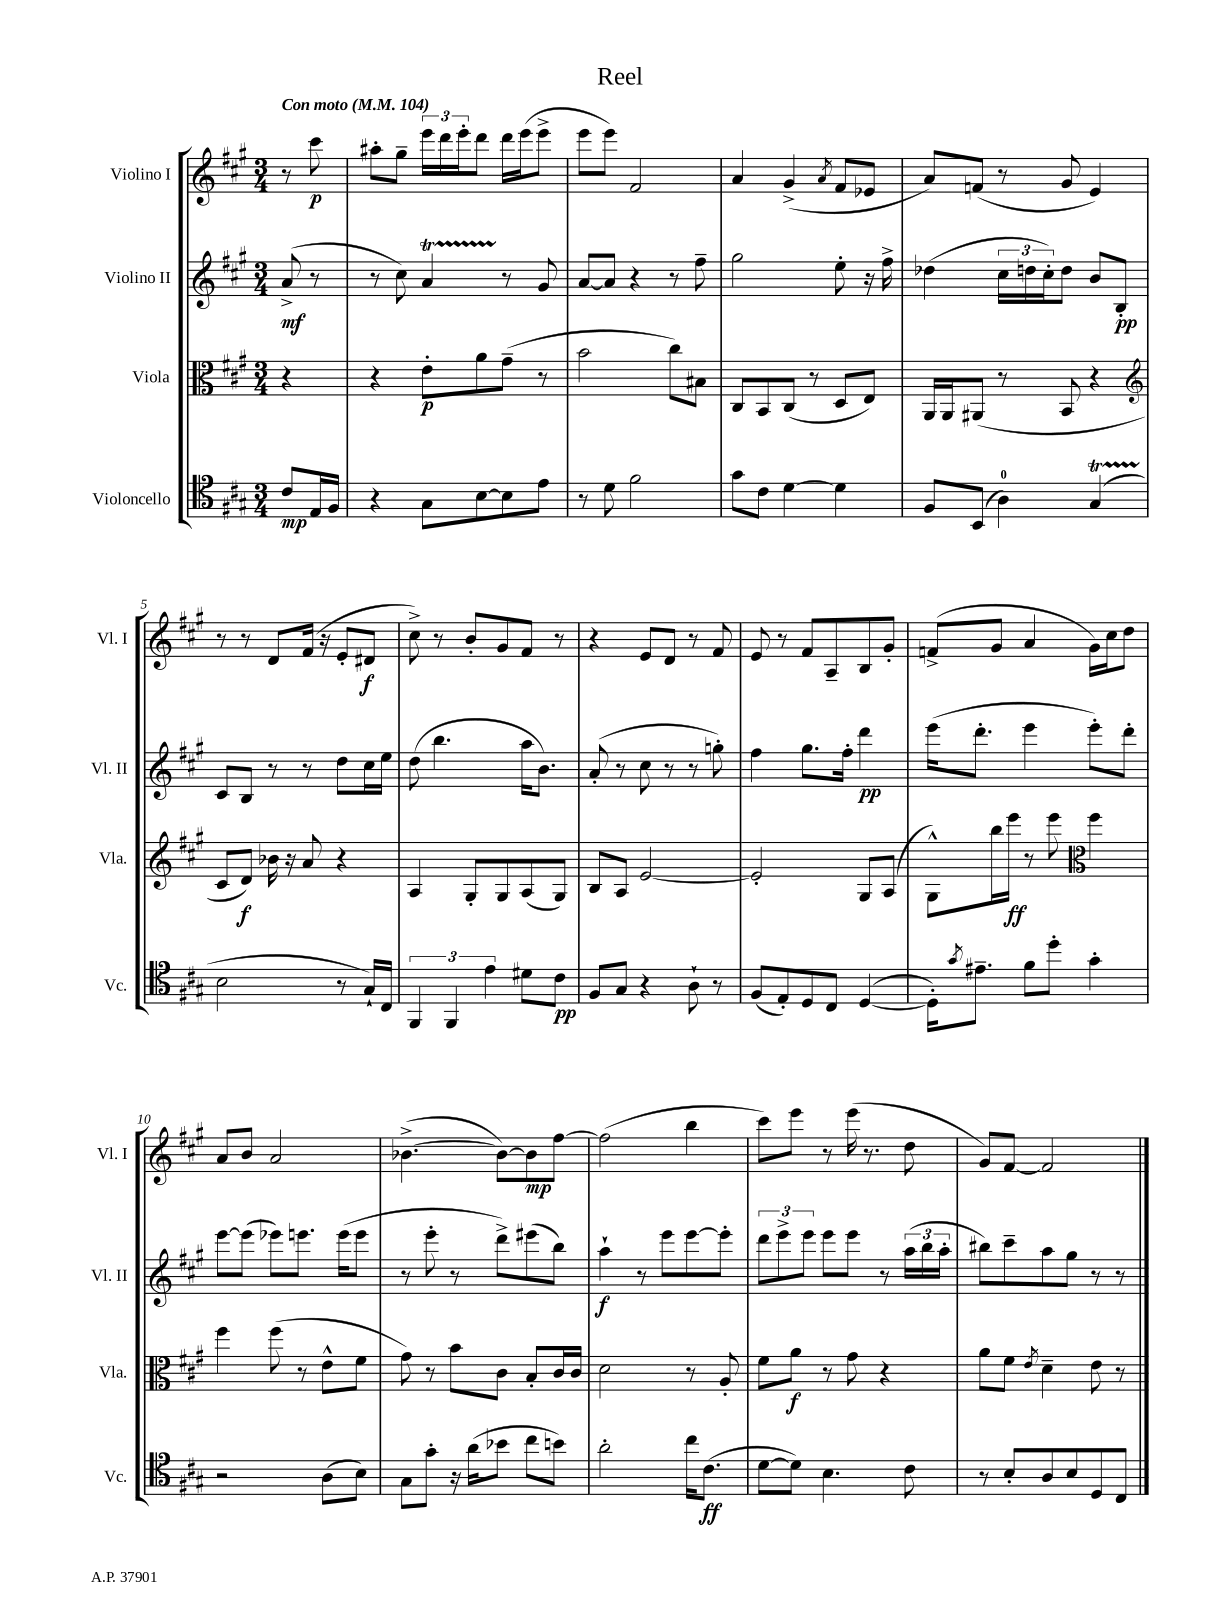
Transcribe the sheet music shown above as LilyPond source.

\header { title = "Reel" }
<<
\new StaffGroup <<
\new Staff = "s0" \with { instrumentName = "Violino I" shortInstrumentName = "Vl. I" } {
    \clef treble \key a \major \numericTimeSignature \time 3/4 \partial 4 \tempo "Con moto" 4 = 104
    r8 cis'''8\p |
    ais''8-. gis''8-- \tuplet 3/2 { e'''16 d'''16 e'''16-. } d'''8 d'''16 e'''16( e'''8-> |
    e'''8 e'''8) fis'2 |
    a'4 gis'4->( \acciaccatura { a'8 } fis'8 ees'8 |
    a'8) f'8( r8 gis'8 e'4) |
    r8 r8 d'8 fis'16( r16 e'8-. dis'8\f |
    cis''8->) r8 b'8-. gis'8 fis'8 r8 |
    r4 e'8 d'8 r8 fis'8 |
    e'8 r8 fis'8 a8-- b8 gis'8-. |
    f'8->( gis'8 a'4 gis'16) cis''16 d''8 |
    a'8 b'8 a'2 |
    bes'4.~->( bes'8~) bes'8\mp fis''8~ |
    fis''2( b''4 |
    cis'''8) e'''8 r8 e'''16( r8. d''8 |
    gis'8) fis'8~ fis'2 \bar "|." |
}
\new Staff = "s1" \with { instrumentName = "Violino II" shortInstrumentName = "Vl. II" } {
    \clef treble \key a \major \numericTimeSignature \time 3/4 \partial 4
    a'8->\mf( r8 |
    r8 cis''8) a'4\startTrillSpan r8\stopTrillSpan gis'8 |
    a'8~ a'8 r4 r8 fis''8-- |
    gis''2 e''8-. r16 fis''16-> |
    des''4( \tuplet 3/2 { cis''16 d''16 cis''16-.) } d''8 b'8 b8-.\pp |
    cis'8 b8 r8 r8 d''8 cis''16 e''16 |
    d''8( b''4. a''16 b'8.) |
    a'8-.( r8 cis''8 r8 r8 g''8-.) |
    fis''4 gis''8. fis''16-. d'''4\pp |
    e'''16( d'''8.-. e'''4 e'''8-.) d'''8-. |
    e'''8~ e'''8( ees'''8) e'''8. e'''16( e'''8 |
    r8 e'''8-. r8 d'''8->) eis'''8( b''8) |
    a''4-!\f r8 e'''8 e'''8~ e'''8-. |
    \tuplet 3/2 { d'''8 e'''8-> e'''8 } e'''8 e'''8 r8 \tuplet 3/2 { a''16( b''16 a''16-. } |
    bis''8) cis'''8-- a''8 gis''8 r8 r8 \bar "|." |
}
\new Staff = "s2" \with { instrumentName = "Viola" shortInstrumentName = "Vla." } {
    \clef alto \key a \major \numericTimeSignature \time 3/4 \partial 4
    r4 |
    r4 e'8-.\p a'8 gis'8--( r8 |
    b'2 cis''8) bis8 |
    cis8 b,8 cis8( r8 d8 e8) |
    a,16 a,16 ais,8( r8 b,8 r4 |
    \clef treble cis'8 d'8\f) bes'16 r16 a'8 r4 |
    a4 gis8-. gis8 a8( gis8) |
    b8 a8 e'2~ |
    e'2-. gis8 a8( |
    gis8-^) b''16 e'''16\ff r8 e'''8 \clef alto fis''4 |
    fis''4 fis''8( r8 e'8-^ fis'8 |
    gis'8) r8 b'8 cis'8 b8-. cis'16 cis'16 |
    d'2 r8 a8-. |
    fis'8 a'8\f r8 gis'8 r4 |
    a'8 fis'8 \acciaccatura { e'8 } d'4-- e'8 r8 \bar "|." |
}
\new Staff = "s3" \with { instrumentName = "Violoncello" shortInstrumentName = "Vc." } {
    \clef tenor \key a \major \numericTimeSignature \time 3/4 \partial 4
    cis'8\mp e16 fis16 |
    r4 gis8 b8~ b8 e'8 |
    r8 d'8 fis'2 |
    gis'8 cis'8 d'4~ d'4 |
    fis8 b,8( a4-0) gis4\startTrillSpan( |
    b2\stopTrillSpan r8 gis16-!) cis16 |
    \tuplet 3/2 { fis,4 fis,4 e'4 } dis'8 cis'8\pp |
    fis8 gis8 r4 a8-! r8 |
    fis8( e8-.) d8 cis8 d4~( |
    d16-.) \acciaccatura { gis'8 } eis'8.-- fis'8 d''8-. gis'4-. |
    r2 a8( b8) |
    gis8 gis'8-. r16 a'16( bes'8 cis''8 b'8) |
    a'2-. cis''16 cis'8.\ff( |
    d'8~ d'8) b4. cis'8 |
    r8 b8-. a8 b8 d8 cis8 \bar "|." |
}
>>
>>
